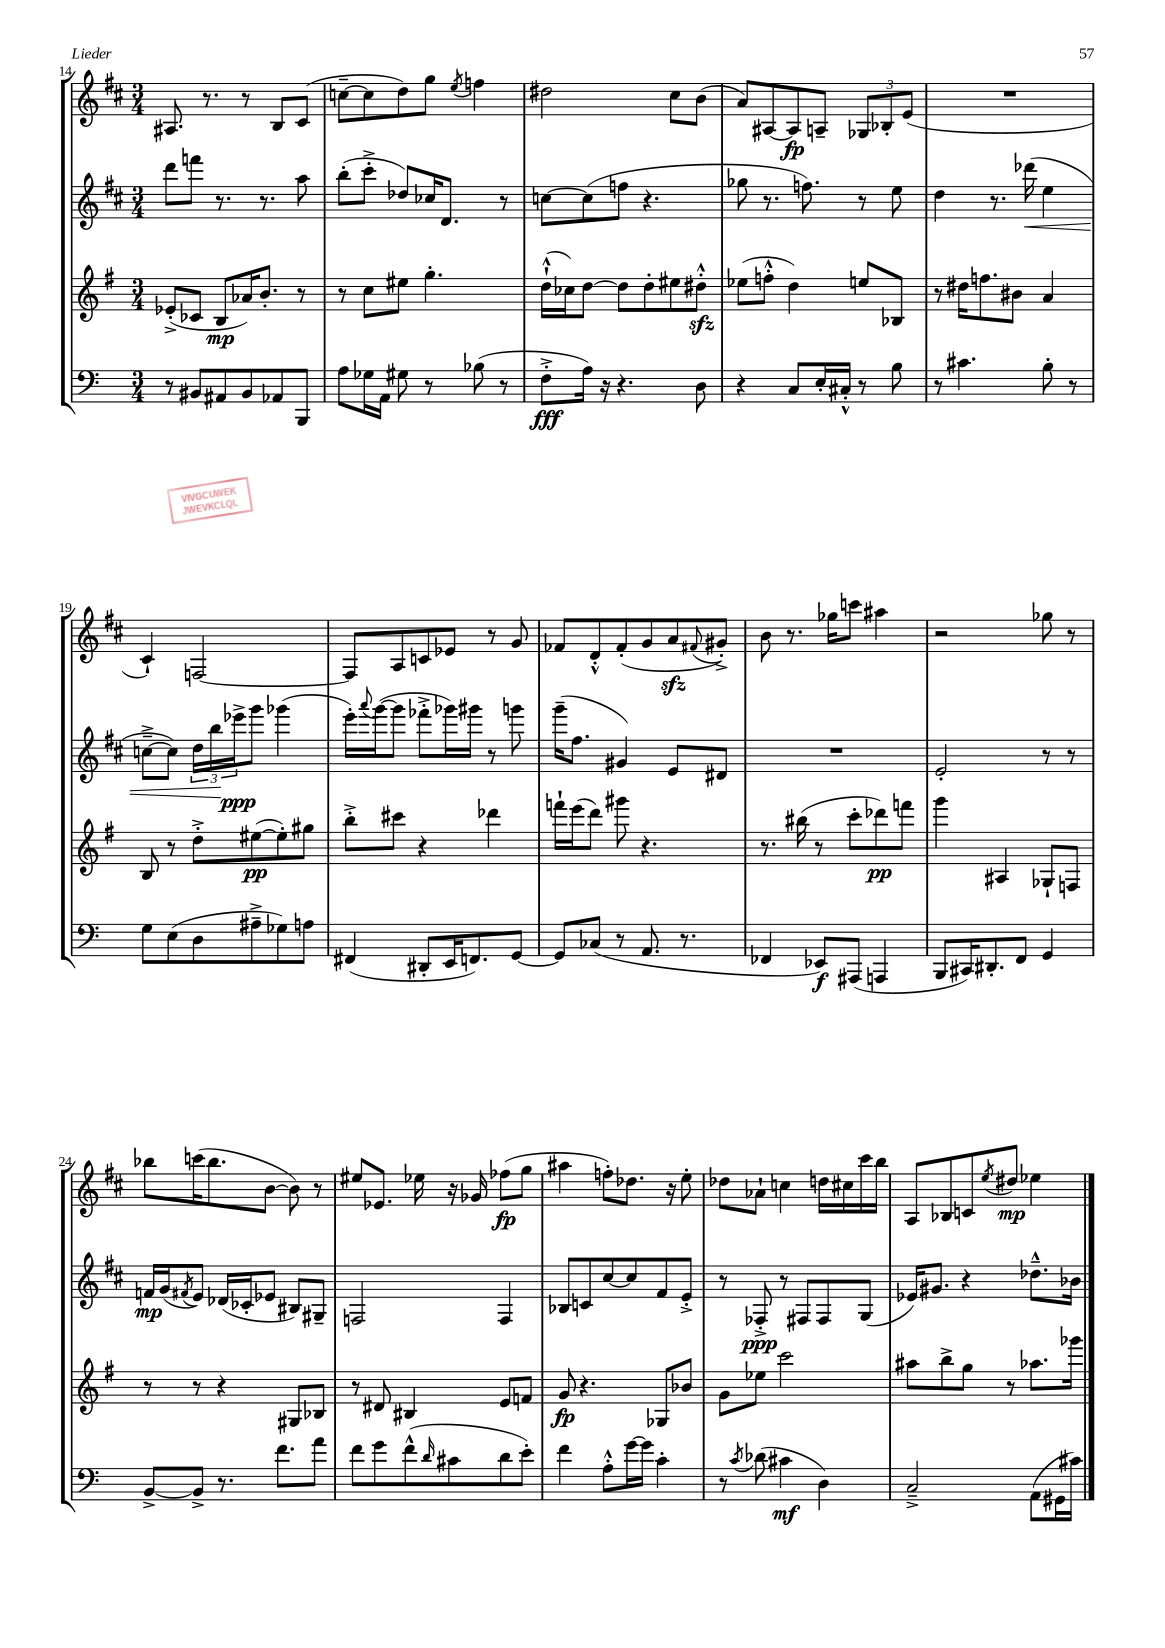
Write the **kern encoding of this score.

**kern	**kern	**kern	**kern
*staff4	*staff3	*staff2	*staff1
*clefF4	*clefG2	*clefG2	*clefG2
*k[]	*k[f#]	*k[f#c#]	*k[f#c#]
*M3/4	*M3/4	*M3/4	*M3/4
8r	(8e-'^/L	8ddd\L	8.A#/
8BB#/L	8c-/J	8fff\J	.
.	.	.	8.r
8AA#/	8B/L	8.r	.
8BB#/	16a-/K)	.	8r
.	8.b'/J	8.r	.
8AA-/	.	.	8B/L
8BBB/J	8r	8aa\	(8c#/J
=	=	=	=
8A\L	8r	(8bb'\L	[8cc~\L
16G-\L	8cc\L	8ccc#'^\J	8cc\]
16AA\JJ	.	.	.
8G#\	8ee#\J	8dd-/L)	8dd\)
8r	4.gg'\	16cc-/K	8gg\J
.	.	8.d/J	.
.	.	.	8qee/
(8B-\	.	.	4ff\
8r	.	8r	.
=	=	=	=
8F'^\L	(16dd`^^\LL	[8cc\L	2dd#\
.	16cc-\J)	.	.
16A\Jk)	[8dd\J	(8cc\]	.
16r	.	.	.
4.r	8dd\]L	8ff\J	.
.	8dd'\	4.r	.
.	8ee#\	.	8cc#\L
8D\	8dd#'^^\J	.	(8b\J
=	=	=	=
4r	(8ee-\L	8gg-\	8a/L)
.	8ff'^^\J	8.r	[8A#/
8C/L	4dd\)	.	8A#/]
.	.	8.ff\)	.
16E'/L	.	.	8A~/J
16C#'^^/JJ	.	.	.
8r	8ee/L	8r	12G-/L
.	.	.	12B-'/
8B\	8B-/J	8ee\	.
.	.	.	(12e/J
=	=	=	=
8r	8r	4dd\	2.r
4.c#\	16dd#\LK	.	.
.	8.ff\	.	.
.	.	8.r	.
.	8b#\J	.	.
.	.	(16ddd-\	.
8B'\	4a/	4ee\	.
8r	.	.	.
=	=	=	=
8G\L	8B/	[8cc~^\L	4c#`/)
(8E\	8r	8cc\]J)	.
8D\	8dd'^\L	24dd\LL	[2F/
.	.	24bb\	.
.	.	24eee-^\J	.
8A#~^\	([8ee#\	8ggg\J	.
8G-\)	8ee#'\])	(4ggg-\	.
8A\J	8gg#\J	.	.
=	=	=	=
(4FF#/	8bb'^\L	16eee'\LL)	8F/]L
.	.	8qqaaa/	.
.	.	([16ggg\J	.
.	8ccc#\J	8ggg\]J	8A/
8DD#'/L	4r	8fff-'^\L	8c/
16EE/K	.	16ggg-\L)	8e-/J
8.FF/)	.	16ggg#\JJ	.
.	4ddd-\	8r	8r
[8GG/J	.	8ggg\	8g/
=	=	=	=
8GG/]L	16fff`\LL	(16ggg~\LK	8f-/L
.	(16eee\J	8.ff#\J	.
(8C-/J	8ddd\J)	.	8d'^^/
8r	8ggg#\	4g#/)	(8f-'/
8.AA/	4.r	.	8g/
.	.	8e/L	8a/
8.r	.	.	.
.	.	.	8qqf#/
.	.	8d#/J	8g#'^/J)
=	=	=	=
4FF-/	8.r	2.r	8b\
.	.	.	8.r
.	(16bb#\	.	.
8EE-/L)	8r	.	.
.	.	.	16gg-\LK
(8AAA#/J	8ccc'\L	.	8ccc\J
4AAA/	8ddd-\)	.	4aa#\
.	8fff\J	.	.
=	=	=	=
8BBB/L	4ggg\	2e'/	2r
16CC#/K)	.	.	.
8.DD#'/	.	.	.
.	4A#/	.	.
8FF/J	.	.	.
4GG/	8G-`/L	8r	8gg-\
.	8F/J	8r	8r
=	=	=	=
[8BB^/L	8r	16f/LL	8bb-\L
.	.	(16g/J	.
.	.	8qf#/	.
8BB^/]J	8r	8e/J)	(16ccc\K
.	.	.	8.bb-\
8.r	4r	(16d-/LL	.
.	.	16c-'/J	.
.	.	8e-/J	[8b\J
8.f\L	.	.	.
.	8G#/L	8B#/L)	8b\])
8a\J	8B-/J	8G#~/J	8r
=	=	=	=
8f\L	8r	2F/	8ee#/L
8g\	8d#/	.	8.e-/J
(8f^^\	4B#/	.	.
.	.	.	16ee-\
16qqd/	.	.	.
8c#\	.	.	16r
.	.	.	16g-/
8d\	8e/L	4F/	(8ff-\L
8e'\J)	8f/J	.	8gg\J
=	=	=	=
4f\	8g/	8B-/L	4aa#\
.	4.r	8c/	.
8A'^^\L	.	[8cc#/	8ff'\L)
[16g\L	.	8cc#/]	8.dd-\J
16g\]JJ	.	.	.
4c'\	8G-/L	8f#/	.
.	.	.	16r
.	8b-/J	8e'^/J	8ee'\
=	=	=	=
8r	8g\L	8r	8dd-\L
8qc/	.	.	.
(8d-\	8ee-\J	8F-'^/	8a-`\J
4c#\	2ccc\	8r	4cc\
.	.	8F#/L	.
4D\)	.	8F#/	16dd\LL
.	.	.	16cc#\
.	.	(8G/J	16ccc#\
.	.	.	16bb\JJ
=	=	=	=
2C~^/	8aa#\L	16e-/LK)	8A/L
.	.	8.g#/J	.
.	8bb^\	.	8B-/
.	8gg\J	4r	8c/
.	.	.	8qee/
.	8r	.	8dd#/J
(8AA\L	8.aa-\L	8.dd-~^^\L	4ee-\
16GG#\L	.	.	.
16c#\JJ)	16ggg-\Jk	16b-\Jk	.
==	==	==	==
*-	*-	*-	*-
